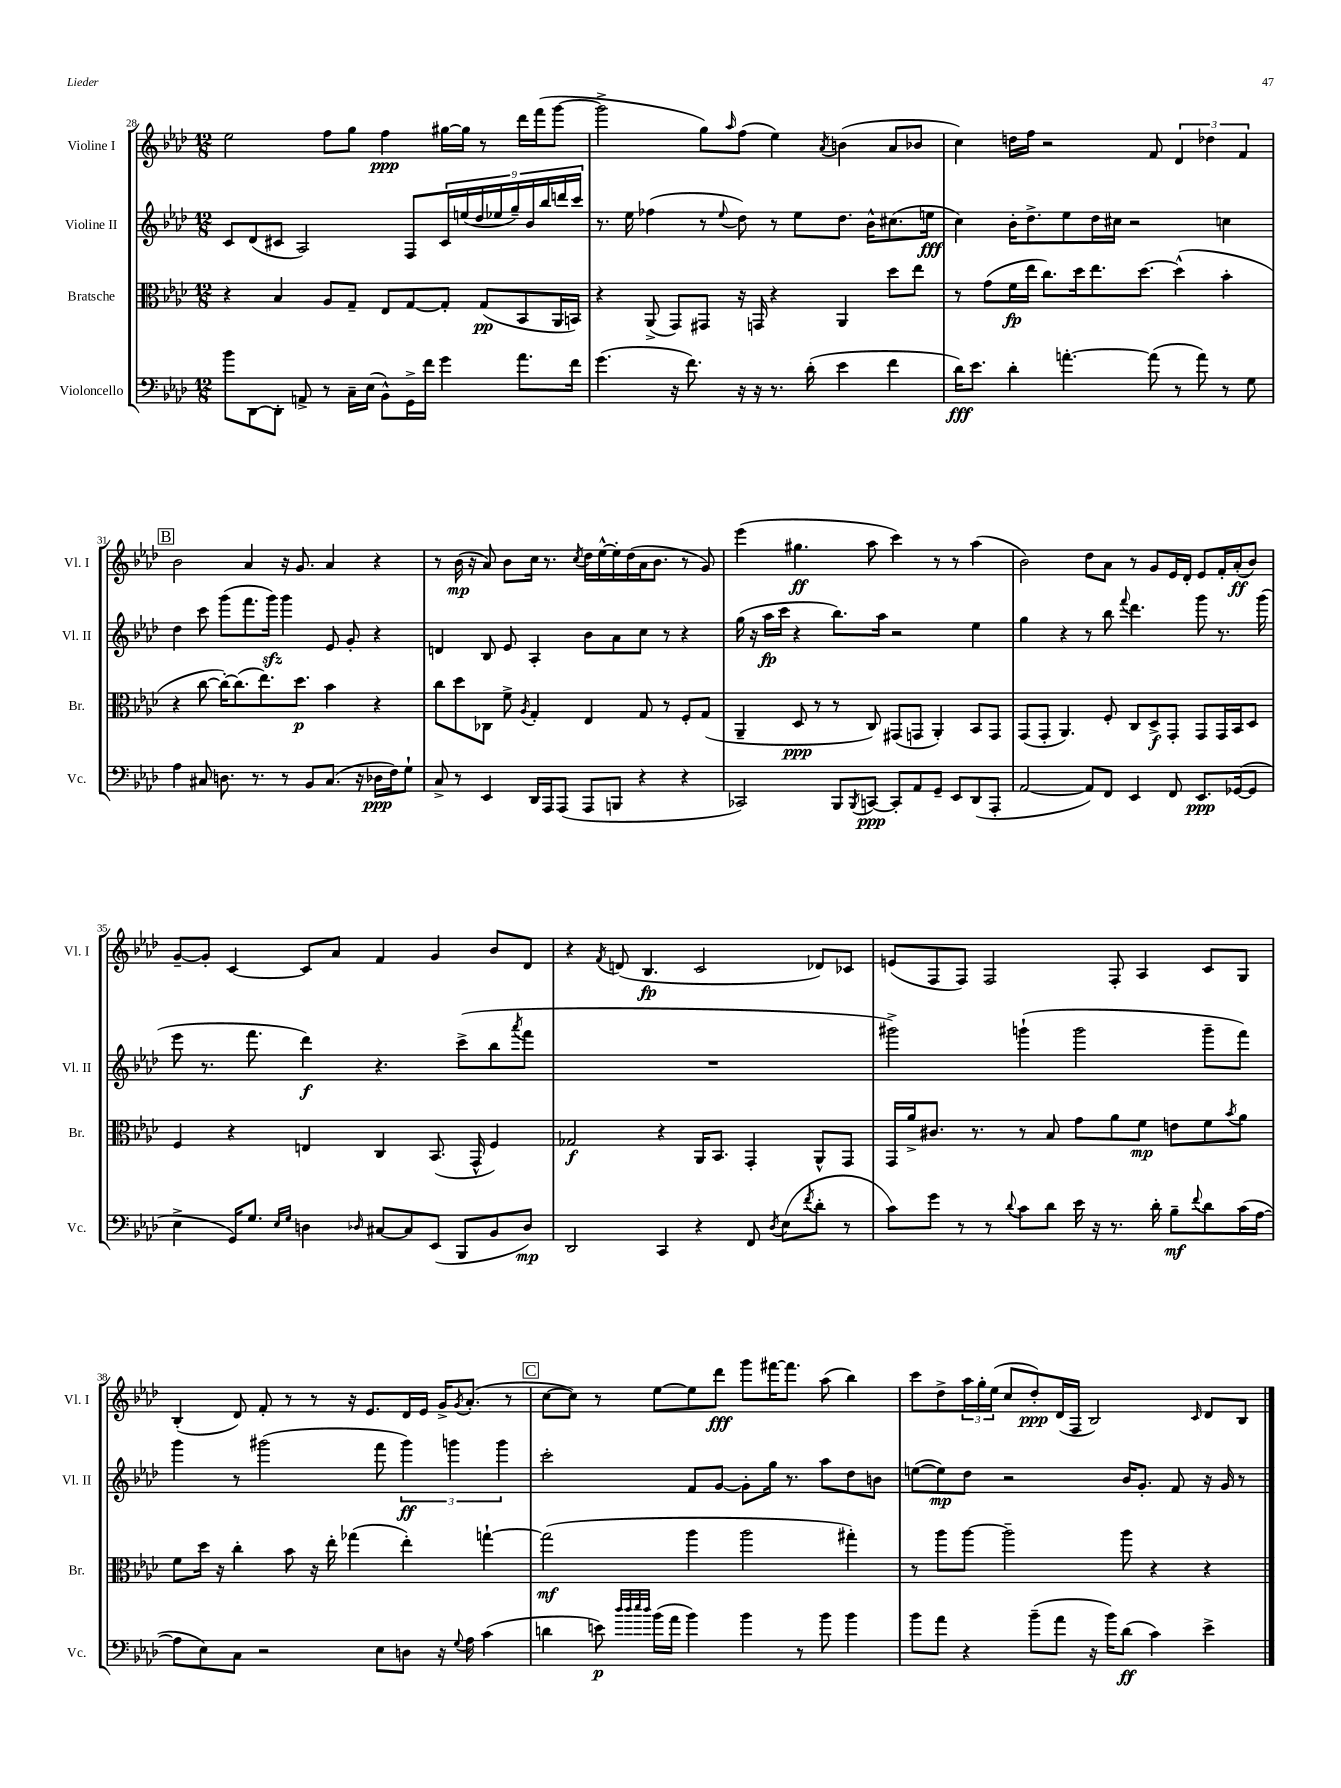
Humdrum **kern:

**kern	**kern	**kern	**kern
*staff4	*staff3	*staff2	*staff1
*clefF4	*clefC3	*clefG2	*clefG2
*k[b-e-a-d-]	*k[b-e-a-d-]	*k[b-e-a-d-]	*k[b-e-a-d-]
*M12/8	*M12/8	*M12/8	*M12/8
8b-	4r	8c	2ee-
[8DD-	.	(8d-	.
8DD-']	4B-	8c#	.
8AA^	.	2A-)	.
8r	8A-	.	8ff
16C~	8G~	.	8gg
(16E-	.	.	.
8BB-^^)	8E-	.	4ff
16GG^	[8G	8F	.
16f	.	.	.
4g	8G']	18c#	[16gg#
.	.	(18ee	.
.	.	.	16gg#]
.	.	18dd-	.
.	(8G	.	8r
.	.	18ee-	.
.	.	18gg~)	.
8.a-	8BB-	.	16ddd-
.	.	18b-	.
.	.	.	(16fff
.	.	18bb-	.
.	16AA-	.	[8ggg
.	.	18ddd	.
16f	16BB)	.	.
.	.	18ccc	.
=	=	=	=
(4.g	4r	8.r	2ggg^]
.	.	16ee-	.
.	(8AA-^	(4ff-	.
16r	8GG)	.	.
8.f)	.	.	.
.	8GG#	8r	8gg)
.	.	8qqee-	16qqaa-
16r	16r	8dd-)	(8ff
16r	16GG	.	.
8.r	4r	8r	4ee-)
.	.	8ee-	.
(16d-'	.	.	.
.	.	.	8qa-
4e-	4AA-	8.dd-	(4b
.	.	16b-^^	.
4f	8dd-	(8.cc#	8a-
.	8ee-	.	8b-
.	.	16ee	.
=	=	=	=
16d-)	8r	4cc)	4cc)
8.e-	.	.	.
.	(8g	.	.
4d-'	16f	16b-'	16dd
.	16ee-	8.dd-^	16ff
.	8.cc)	.	2r
[4.a'	.	8ee-	.
.	16dd-	.	.
.	8.ee-	16dd-	.
.	.	16cc#	.
.	.	2r	.
.	[8.dd-	.	.
(8a]	.	.	8f
8r	(4dd-^^]	.	6d-
8a)	.	.	.
.	.	.	6dd-
8r	4b-'	4cc	.
.	.	.	6f
8G	.	.	.
=	=	=	=
4A-	4r	4dd-	2b-
8C#	[8cc	8ccc	.
8.D	16cc'_)	(8ggg	.
.	(8.cc]	.	.
.	.	8.fff	4a-
8.r	.	.	.
.	8.ee-)	.	.
.	.	16ggg)	.
8r	.	4ggg	16r
.	8.dd-	.	8.g
8BB-	.	.	.
(8.C#	4b-	8e-	4a-
.	.	8g'	.
16r	.	.	.
16D-	4r	4r	4r
16F)	.	.	.
8G`	.	.	.
=	=	=	=
8C^	8cc	4d	8r
8r	8dd-	.	(16b-
.	.	.	16r
4EE-	8C-	8B-	8a-)
.	8f^	8e-	8b-
.	8qA-	.	.
16DD-	4G'	4A-'	16cc
16AAA-	.	.	8.r
(8AAA-	.	.	.
.	.	.	8qcc
8AAA-	4E-	8b-	16dd-
.	.	.	[16ee-^^
8BBB	.	8a-	16ee-']
.	.	.	(16dd-
4r	8G	8cc	16a-
.	.	.	8.b-
.	8r	8r	.
4r	8F'	4r	8r
.	(8G	.	8g)
=	=	=	=
2CC-)	4AA-~	(16gg	(4eee-
.	.	16r	.
.	.	16aa-	.
.	.	16ccc	.
.	8D-	4r	4.gg#
.	8r	.	.
8BBB-	8r	8.bb-)	.
8qBBB-	.	.	.
[8CC	8C)	.	8aa-
.	.	16aa-	.
8CC']	(8GG#	2r	4ccc)
8AA-	8GG	.	.
8GG~	4AA-')	.	8r
8EE-	.	.	8r
(8DD-	8BB-	4ee-	(4aa-
8AAA-'	8GG	.	.
=	=	=	=
[2AA-	(8GG	4gg	2b-)
.	8GG'	.	.
.	4.AA-)	4r	.
8AA-])	.	8r	8dd-
8FF	8F'	8bb-	8a-
.	.	8qqfff	.
4EE-	8C	4.ddd-	8r
.	8D-^	.	8g
8FF	8GG'	.	16e-
.	.	.	16d-'
8.EE-	8GG	8ggg	8e-
.	16GG	8.r	16f'
([16GG-	16BB-	.	(16a-'
8GG-]	8D-	.	8b-)
.	.	(16ggg	.
=	=	=	=
4E-^	4F	8eee-	[8g~
.	.	8.r	8g']
16GG)	4r	.	[4c
8.G	.	8.fff	.
16qqE-	.	.	.
16qqG	.	.	.
4D	4E	4ddd-)	8c]
.	.	.	8a-
16qqD-	.	.	.
[8C#	4C	4.r	4f
8C#]	.	.	.
(8EE-	(8.BB-	.	4g
8BBB-	.	(8ccc^	.
.	16GG^^	.	.
8BB-	4F)	8bb-	8b-
.	.	8qaaa-	.
8D-)	.	8fff	8d-
=	=	=	=
2DD-	2G-	1.r	4r
.	.	.	8qf
.	.	.	(8d
.	.	.	4.B-
4CC	4r	.	.
4r	16AA-	.	2c
.	8.BB-	.	.
8FF	4GG'	.	.
8qD-	.	.	.
(8E-	.	.	.
8qf	.	.	.
8d-'	8AA-^^	.	8d-)
8r	8GG	.	8c-
=	=	=	=
8c)	16GG	2ggg#^)	(8e
.	16a-^	.	.
8g	8.c#	.	8F
8r	.	.	8F)
.	8.r	.	.
8r	.	.	2F
8qqd-	.	.	.
8c	8r	(4ggg`	.
8d-	8B-	.	.
16e-	8g	2ggg	.
16r	.	.	.
8.r	8a-	.	8F'
.	8f	.	4A-
16d-'	.	.	.
8B-~	8e	.	.
8qqf	.	.	.
8d-	8f	8ggg~	8c
.	8qb-	.	.
(16c	8a-	8fff)	8G
[16A-	.	.	.
=	=	=	=
8A-]	8f	4ggg	(4B-'
8E-)	16dd-	.	.
.	16r	.	.
8C	4cc'	8r	8d-)
2r	.	(2ggg#	8f'
.	8b-	.	8r
.	16r	.	8r
.	16ee-'	.	.
.	(4gg-	.	16r
.	.	.	8.e-
8E-	.	8fff	.
8D	4ee-')	6ggg#)	16d-
.	.	.	16e-
16r	.	.	16g^
.	.	6ggg	.
8qqG	.	.	8qg
16A-	.	.	(8.a-'
(4c	[4gg`	.	.
.	.	6ggg	.
.	.	.	8r
=	=	=	=
4d	(2gg]	2ccc'	[8cc
.	.	.	8cc])
8e)	.	.	8r
32qqdd-	.	.	.
32qqdd-	.	.	.
32qqee-	.	.	.
32qqdd-	.	.	.
(16b-	.	.	[8ee-
16a-	.	.	.
4b-)	4aa-	8f	8ee-]
.	.	[8g	8ddd-
4b-	2aa-	8g']	8ggg
.	.	16gg	[16fff#
.	.	8.r	8.fff#]
8r	.	.	.
8b-	.	8aa-	(8aa-
4b-	4gg#')	8dd-	4bb-)
.	.	8b	.
=	=	=	=
8b-	8r	([8ee	8ccc
8a-	8aa-	8ee])	8dd-^
4r	[8aa-	8dd-	24aa-
.	.	.	24gg'
.	.	.	(24ee-
.	2aa-~]	2r	8cc
(8b-~	.	.	8dd-')
8a-	.	.	(16d-
.	.	.	16F
16r	.	.	2B-)
16b-)	.	.	.
(8d-	8aa-	16b-	.
.	.	8.g'	.
4c)	4r	.	.
.	.	8f	.
.	.	.	16qqc
4e-^	4r	16r	8d-
.	.	16g	.
.	.	8r	8B-
==	==	==	==
*-	*-	*-	*-
